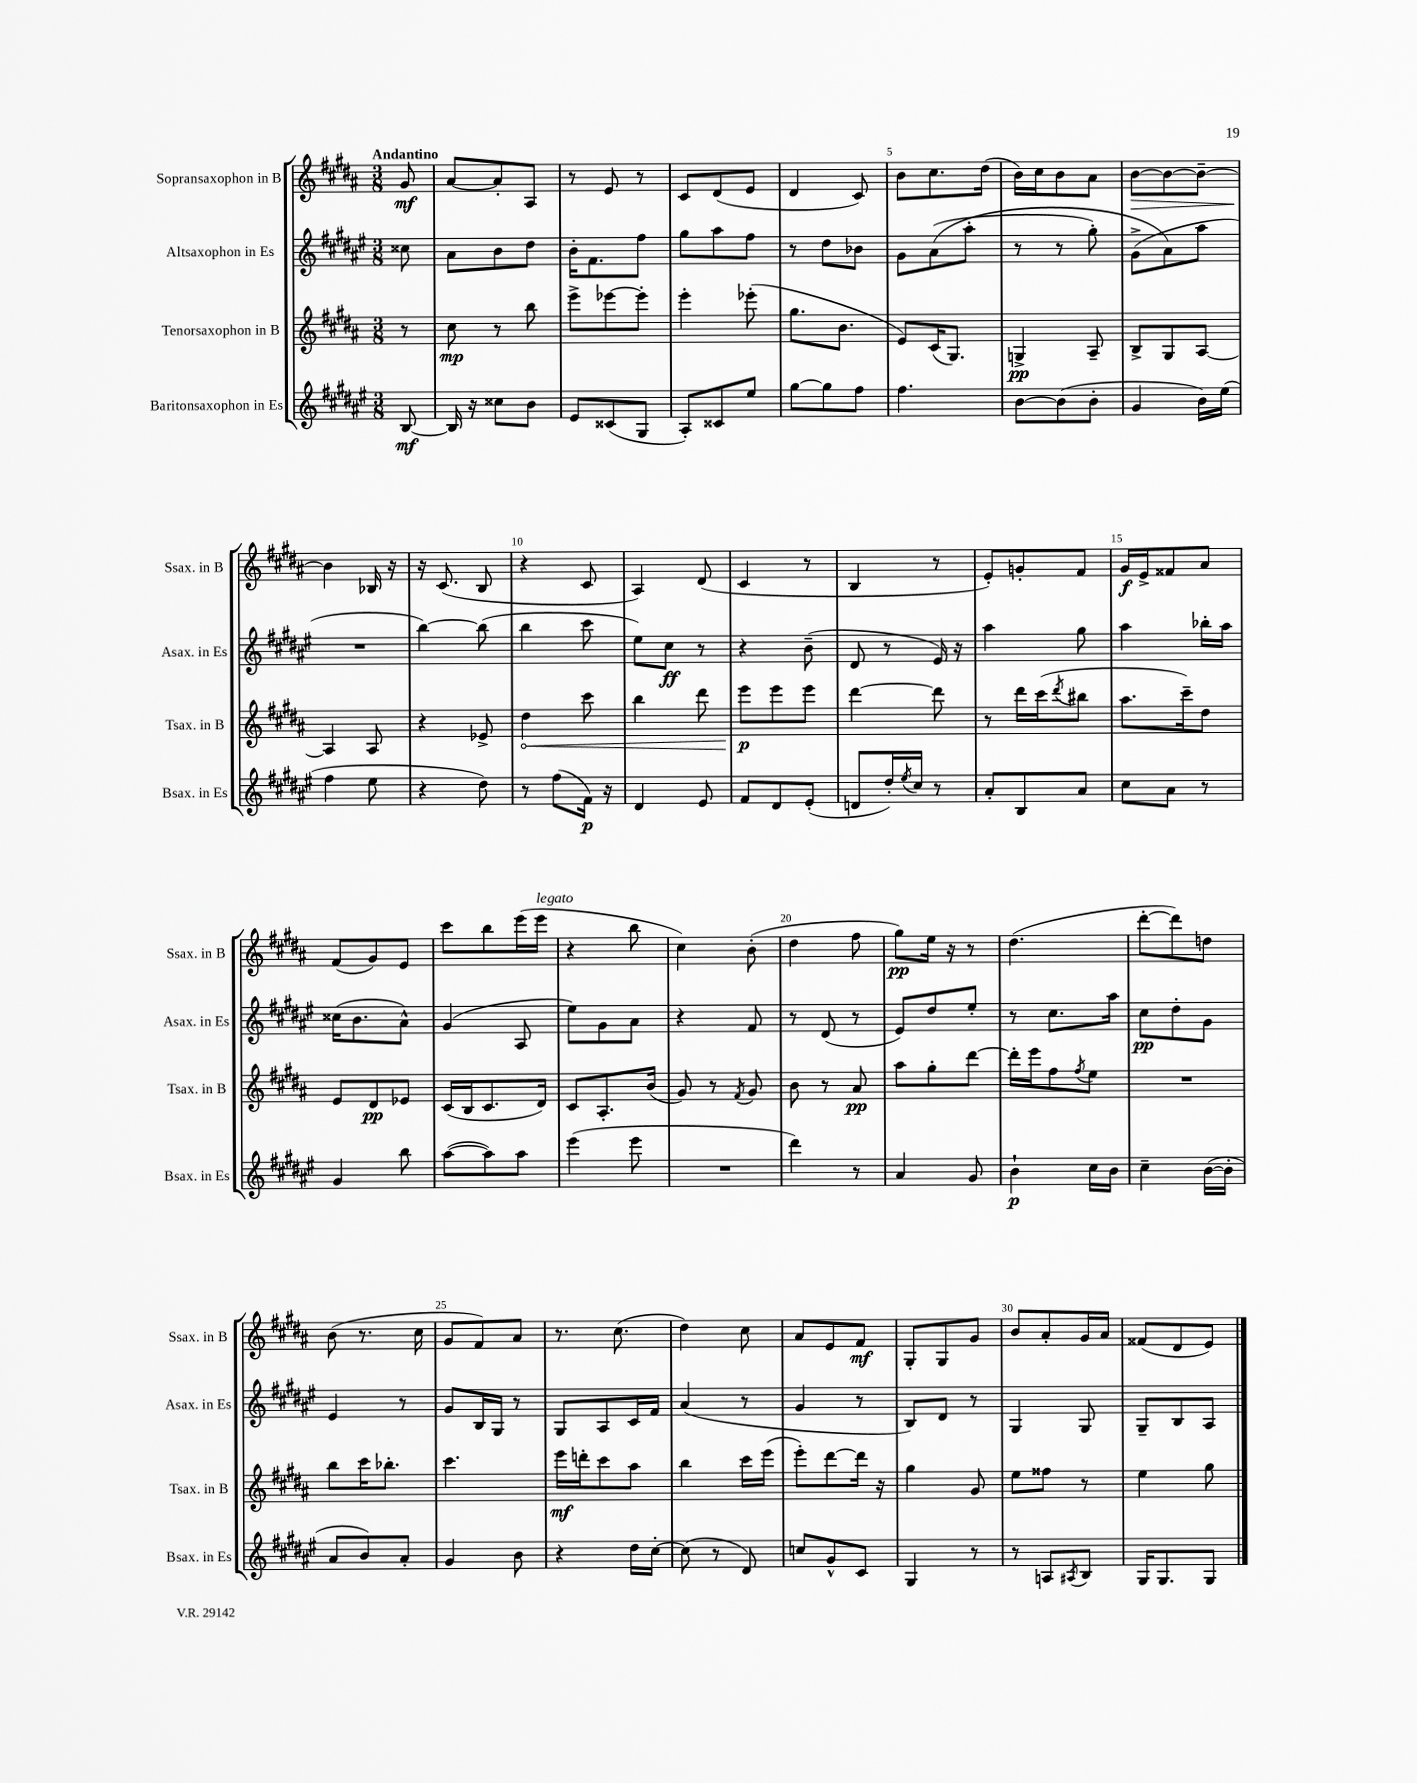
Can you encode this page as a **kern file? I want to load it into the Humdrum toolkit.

**kern	**kern	**kern	**kern
*staff4	*staff3	*staff2	*staff1
*clefG2	*clefG2	*clefG2	*clefG2
*k[f#c#g#d#a#e#]	*k[f#c#g#d#a#]	*k[f#c#g#d#a#e#]	*k[f#c#g#d#a#]
*M3/8	*M3/8	*M3/8	*M3/8
[8B	8r	8cc##	8g#
=	=	=	=
16B]	8cc#	8a#	[8a#
16r	.	.	.
8cc##	8r	8b	8a#']
8b	8bb	8dd#	8A#
=	=	=	=
8e#	8eee^	16b'	8r
.	.	8.f#	.
(8c##	[8eee-	.	8e
8G#	8eee-']	8ff#	8r
=	=	=	=
8A#')	4eee'	8gg#	8c#
8c##	.	8aa#	(8d#
8ee#	(8eee-'	8ff#	8e
=	=	=	=
[8gg#	8.gg#	8r	4d#
8gg#]	.	8dd#	.
.	8.b	.	.
8ff#	.	8b-	8c#)
=	=	=	=
4.ff#	8e)	8g#	8b
.	(16c#	&((8a#	8.cc#
.	8.G#)	.	.
.	.	8aa#'	.
.	.	.	(16dd#
=	=	=	=
[8b	4G^	8r	16b)
.	.	.	16cc#
(8b]	.	8r	8b
8b'	8A#~	8gg#')	8a#
=	=	=	=
4g#	8B^	(8g#^	[8b
.	8G#	8a#&)	8b_
16b)	[8A#	8aa#	8b~_
(16ee#	.	.	.
=	=	=	=
4ff#	4A#]	4.r	4b]
8ee#	8A#	.	16B-
.	.	.	16r
=	=	=	=
4r	4r	[4bb)	16r
.	.	.	(8.c#
8dd#)	8e-^	(8bb]	8B
=	=	=	=
8r	4dd#	4bb	4r
(8ff#	.	.	.
16f#)	8ccc#	8ccc#	8c#
16r	.	.	.
=	=	=	=
4d#	4bb	8ee#)	4A#)
.	.	8cc#	.
8e#	8ddd#	8r	(8d#
=	=	=	=
8f#	8eee	4r	4c#
8d#	8eee	.	.
(8e#'	8eee	(8b~	8r
=	=	=	=
8d	[4ddd#	8d#	4B
16dd#')	.	8r	.
8qee#	.	.	.
16cc#	.	.	.
8r	8ddd#]	16e#)	8r
.	.	16r	.
=	=	=	=
8a#'	8r	4aa#	8e')
8B	16ddd#	.	8g'
.	(16ccc#	.	.
.	8qddd#	.	.
8a#	8bb#	8gg#	8f#
=	=	=	=
8cc#	8.aa#	4aa#	16g#
.	.	.	16e^
8a#	.	.	8f##
.	16ccc#~)	.	.
8r	8dd#	16bb-'	8a#
.	.	16aa#	.
=	=	=	=
4g#	8e	(16cc##	(8f#
.	.	8.b	.
.	8d#	.	8g#)
8bb	8e-	8a#^^)	8e
=	=	=	=
([8aa#	(16c#	(4g#	8ccc#
.	16B	.	.
8aa#])	8.c#	.	8bb
8aa#	.	8A#	(16eee
.	16d#)	.	16eee
=	=	=	=
(4eee#	8c#	8ee#)	4r
.	8.A#'	8g#	.
8eee#	.	8a#	8bb
.	(16b	.	.
=	=	=	=
4.r	8g#)	4r	4cc#)
.	8r	.	.
.	8qf#	.	.
.	8g#	8f#	(8b'
=	=	=	=
4ddd#)	8b	8r	4dd#
.	8r	(8d#	.
8r	8a#	8r	8ff#
=	=	=	=
4a#	8aa#	8e#)	8gg#)
.	8gg#'	8dd#	16ee
.	.	.	16r
8g#	[8ddd#	8ee#'	8r
=	=	=	=
4b`	16ddd#']	8r	(4.dd#
.	16eee	.	.
.	8ff#	8.cc#	.
.	8qff#	.	.
16cc#	8ee	.	.
16b	.	16aa#	.
=	=	=	=
4cc#~	4.r	8cc#	[8ddd#'
.	.	8dd#'	8ddd#])
([16b	.	8g#	8dd
16b']	.	.	.
=	=	=	=
8a#	8bb	4e#	(8b
8b)	16ccc#	.	8.r
.	8.bb-'	.	.
8a#'	.	8r	.
.	.	.	16cc#
=	=	=	=
4g#	4.ccc#	8g#	8g#
.	.	16B	8f#)
.	.	16G#	.
8b	.	8r	8a#
=	=	=	=
4r	16eee	8G#	8.r
.	16ddd'	.	.
.	8ccc#	8A#	.
.	.	.	(8.cc#
16dd#	8aa#	16c#	.
[16cc#'	.	16f#	.
=	=	=	=
(8cc#]	4bb	(4a#	4dd#)
8r	.	.	.
8d#)	16ccc#	8r	8cc#
.	(16eee	.	.
=	=	=	=
8cc	8eee')	4g#	8a#
8g#^^	[8ddd#	.	8e
8c#	16ddd#]	8r	8f#
.	16r	.	.
=	=	=	=
4G#	4gg#	8B)	8G#'
.	.	8d#	8G#
8r	8g#	8r	8g#
=	=	=	=
8r	8ee	4G#	8b
8A	8ff##	.	8a#'
8qA#	.	.	.
8B	8r	8G#	16g#
.	.	.	16a#
=	=	=	=
16G#	4ee	8G#~	(8f##
8.G#	.	.	.
.	.	8B	8d#
8G#	8gg#	8A#	8e)
==	==	==	==
*-	*-	*-	*-
